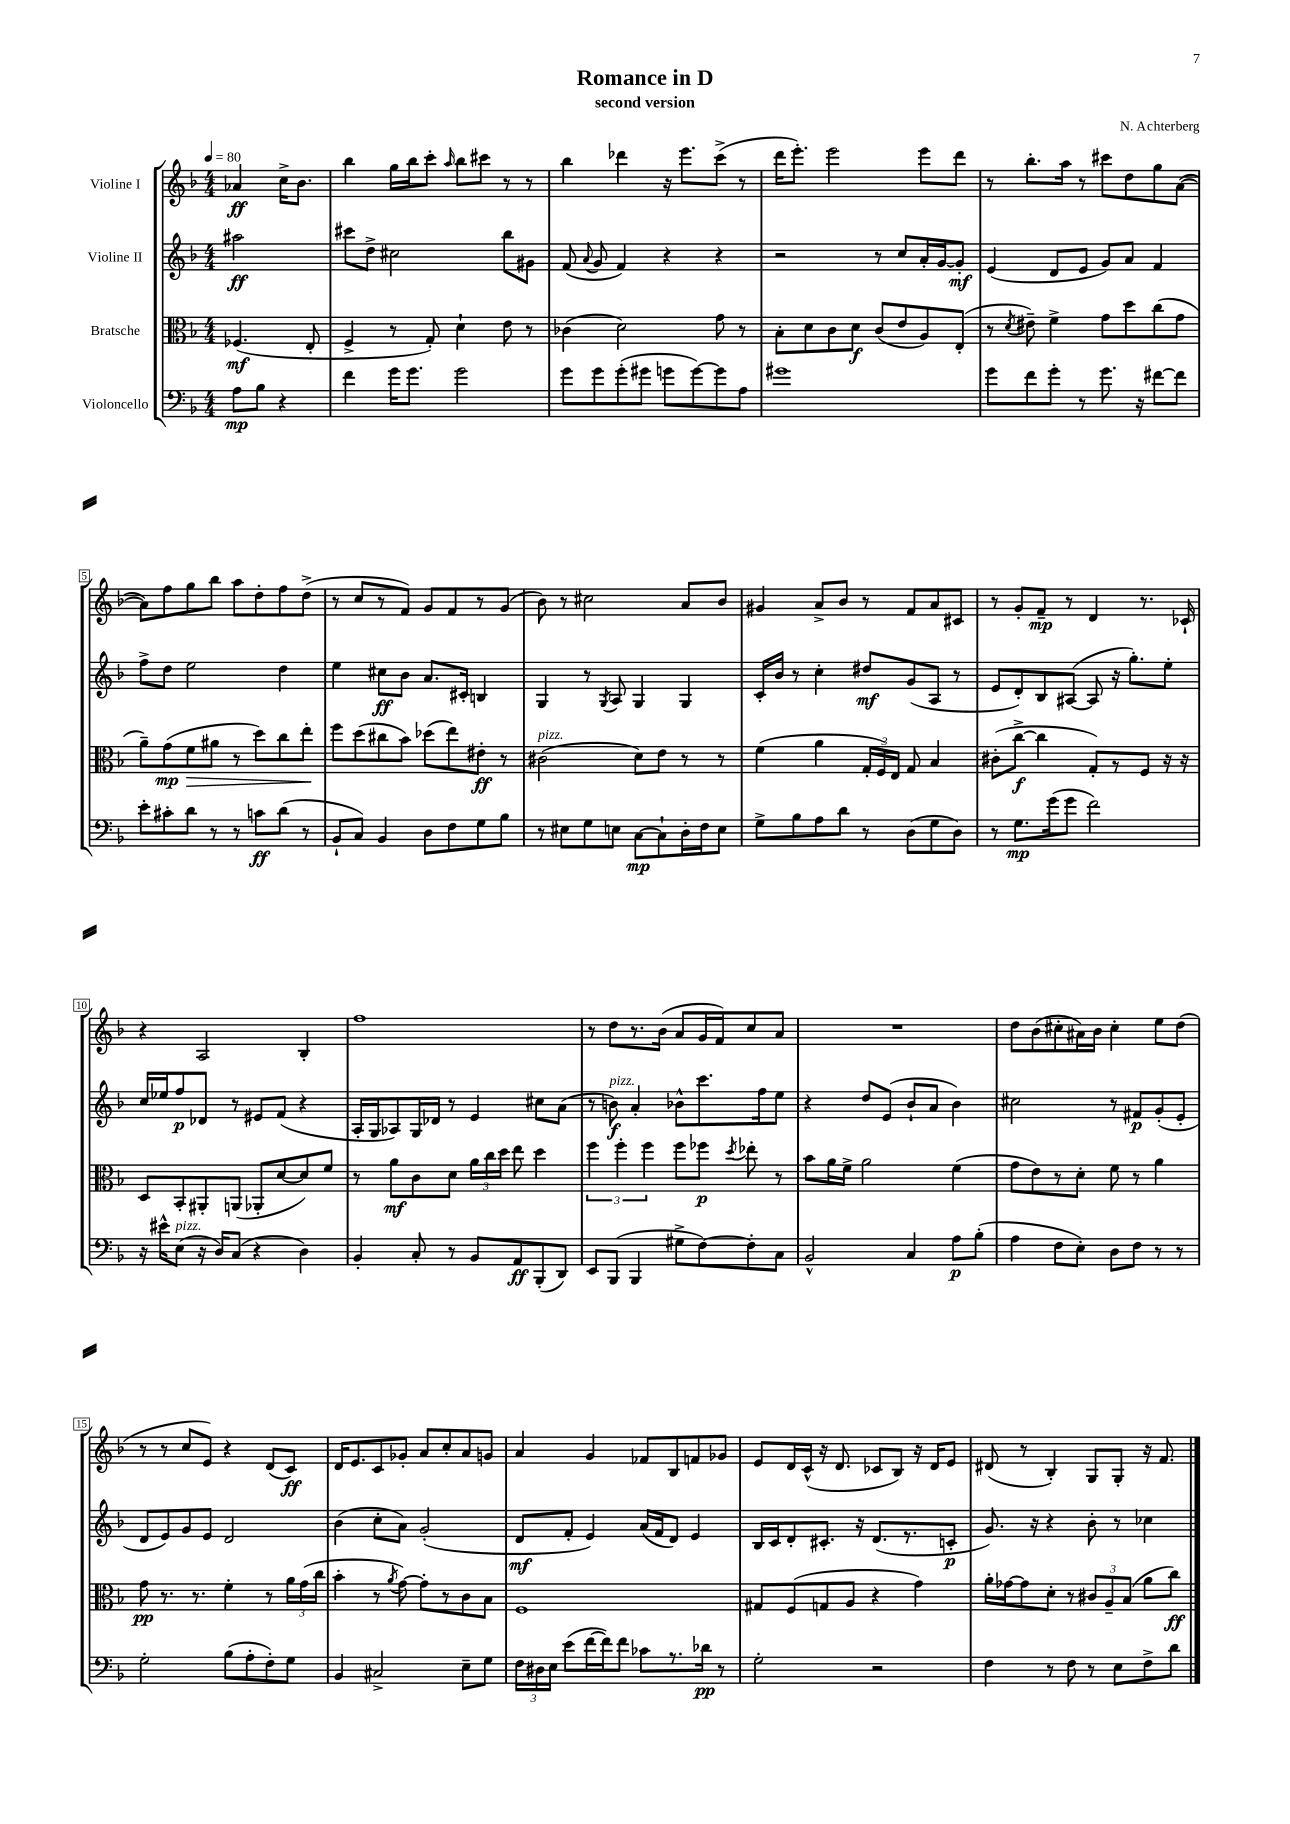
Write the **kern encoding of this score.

**kern	**kern	**kern	**kern
*staff4	*staff3	*staff2	*staff1
*clefF4	*clefC3	*clefG2	*clefG2
*k[b-]	*k[b-]	*k[b-]	*k[b-]
*M4/4	*M4/4	*M4/4	*M4/4
*MM80	*MM80	*MM80	*MM80
8A\L	(4.F-/	2aa#\	4a-/
8B-\J	.	.	.
4r	.	.	16cc^\LK
.	.	.	8.b-\J
.	8E'/	.	.
=	=	=	=
4f\	4F^/	8ccc#\L	4bb-\
.	.	8dd^\J	.
16g\LK	8r	2cc#\	16gg\LL
8.g\J	.	.	16bb-\J
.	8G'/)	.	8ccc'\J
.	.	.	16qqaa/
2g\	4d`\	.	8bb-\L
.	.	.	8ccc#\J
.	8e\	8bb-\L	8r
.	8r	8g#\J	8r
=	=	=	=
8g\L	(4c-\	(8f/	4bb-\
.	.	8qqa/	.
8g\	.	8g/	.
(8g'\	2d\)	4f/)	4ddd-\
8g#\J	.	.	.
8g\L	.	4r	16r
.	.	.	8.eee\L
[8g\)	.	.	.
8g\]	8g\	4r	(8ccc^\J
8A\J	8r	.	8r
=	=	=	=
1g#	8B-'\L	2r	16ddd\LK
.	.	.	8.eee'\J)
.	8d\	.	.
.	8c\	.	2eee\
.	8d\J	.	.
.	(8c/L	8r	.
.	8e/	8cc/L	.
.	8A/)	16a'/L	8eee\L
.	.	[16g/J	.
.	(8E'/J	8g'/]J	8ddd\J
=	=	=	=
8g\L	8r	(4e/	8r
.	8qd/	.	.
8f\	8e#~\)	.	8.bb-'\L
8g'\J	4f^\	8d/L	.
.	.	.	16aa\Jk
8r	.	8e/J	8r
8.g\	8g\L	8g/L)	8ccc#\L
.	8dd\	8a/J	8dd\
16r	.	.	.
[8f#\L	(8cc\	4f/	8gg\
8f#\]J	8g\J	.	([8a\J
=	=	=	=
8e'\L	8a~\L)	8ff^\L	8a\]L)
8c#'\	(8g\	8dd\J	8ff\
8d\J	8f\	2ee\	8gg\
8r	8a#\J	.	8bb-\J
8r	8r	.	8aa\L
8c\L	8dd\L)	.	8dd'\
(8d\J	8cc\	4dd\	8ff\
8r	8ee'\J	.	(8dd^\J
=	=	=	=
8BB-`/L	8ff\L	4ee\	8r
8C/J)	(8dd\	.	8cc/L
4BB-/	8cc#\	8cc#\L	8r
.	8b-\J)	8b-\J	8f/J)
8D\L	(8dd-\L	8.a/L	8g/L
8F\	8ee\)	.	8f/
.	.	16c#'/Jk	.
8G\	8e#'\J	4B/	8r
8B-\J	8r	.	(8g/J
=	=	=	=
8r	(2c#\	4G/	8b-\)
8E#\L	.	.	8r
8G\	.	8r	2cc#\
.	.	8qG/	.
8E\J	.	8A/	.
[8C\L	8d\L)	4G/	.
8C`\]	8e\J	.	.
16D'\L	8r	4G/	8a/L
16F\J	.	.	.
8E\J	8r	.	8b-/J
=	=	=	=
8G^\L	(4f\	16c'/LL	4g#/
.	.	16b-/JJ	.
8B-\	.	8r	.
8A\	4a\	4cc'\	8a^/L
8d\J	.	.	8b-/J
8r	24G'/LL	8dd#/L	8r
.	24F/)	.	.
.	24E/JJ	.	.
(8D\L	8G/	(8g/	8f/L
8G\	4B-/	8A/J	8a/
8D\J)	.	8r	8c#/J
=	=	=	=
8r	(8c#'\L	8e/L	8r
8.G\L	[8cc^\J	8d'/)	8g'/L
.	4cc\]	8B-/	8f~/J
(16g\k	.	.	.
8g\J	.	([8A#/J	8r
2f\)	8G'/L)	8A#/]	4d/
.	8r	16r	.
.	.	8.gg'\L)	.
.	8F/J	.	8.r
.	16r	8ee'\J	.
.	16r	.	16c-`/
=	=	=	=
16r	8D/L	16cc/LL	4r
16e#^^\LK	.	16ee-/J	.
(8E\J	8BB-'/	8ff/	.
16r	8AA#'/	8d-/J	2A/
16D/LK)	.	.	.
(8C/J	(8AA/J	8r	.
4r	8AA-'/L	8e#/L	.
.	[8d/	(8f/J	.
4D\)	8d/])	4r	4B-'/
.	8f/J	.	.
=	=	=	=
4BB-'/	8r	16A'/LL	1ff
.	.	16G/J	.
.	8a\L	8A-/)	.
8C'/	8c\	16G/L	.
.	.	16d-/JJ	.
8r	8d\J	8r	.
8BB-/L	24a\LL	4e/	.
.	24cc\	.	.
.	24dd\JJ	.	.
8AA/	8ee\	.	.
(8BBB-'/	4dd\	8cc#\L	.
8DD/J)	.	(8a\J	.
=	=	=	=
8EE/L	6ff\	8r	8r
(8BBB-/J	.	8b\)	8dd\L
.	6ff'\	.	.
4BBB-/	.	4a'/	8.r
.	6ff\	.	.
.	.	.	(16b-\Jk
8G#^\L	8ff\L	8b-^^\L	8a/L
[8F\)	8ff-\J	8.ccc\	16g/L
.	.	.	16f/J)
.	8qdd/	.	.
8F'\]	8ee-'\	.	8cc/
.	.	16ff\k	.
8C\J	8r	8ee\J	8a/J
=	=	=	=
2BB-^^/	8b-\L	4r	1r
.	16a\L	.	.
.	16f^\JJ	.	.
.	2a\	8dd/L	.
.	.	(8e/J	.
4C/	.	8b-`/L	.
.	.	8a/J	.
8A\L	(4f\	4b-\)	.
(8B-'\J	.	.	.
=	=	=	=
4A\	8g\L	2cc#\	8dd\L
.	8e\)	.	(8b-\
8F\L	8r	.	8cc#'\
8E'\J)	8d'\J	.	16a#\L)
.	.	.	16b-\JJ
8D\L	8f\	8r	4cc#'\
8F\J	8r	8f#/L	.
8r	4a\	(8g'/	8ee\L
8r	.	8e'/J	(8dd\J
=	=	=	=
2G'\	8g\	8d/L	8r
.	8.r	8e/)	8r
.	.	8g/	8cc/L
.	8.r	.	.
.	.	8e/J	8e/J)
(8B-\L	4f'\	2d/	4r
8A'\	.	.	.
8F'\)	8r	.	(8d/L
8G\J	24a\LL	.	8c/J)
.	(24g\	.	.
.	24cc\JJ	.	.
=	=	=	=
4BB-/	4b-'\	(4b-\	16d/LK
.	.	.	8.e/
2C#^/	8r	8cc'\L	8c/
.	8qa/	.	.
.	[8g\)	8a\J)	8g-'/J
.	8g'\]L	(2g'/	8a/L
.	8r	.	8cc'/
8E~\L	8c\	.	8a/
8G\J	8B-\J	.	8g/J
=	=	=	=
24F\LL	1F	8d/L	4a/
24D#\	.	.	.
24E\JJ	.	.	.
(8e\L	.	8f'/J	.
[16f\L	.	4e/)	4g/
16f\]J)	.	.	.
8f\J	.	.	.
8c-\L	.	(16a/LL	8f-/L
.	.	16f/J	.
8.r	.	8d/J)	8B-/
.	.	4e/	8f/
16d-\Jk	.	.	.
8r	.	.	8g-/J
=	=	=	=
2G'\	8G#/L	16B-/LL	8e/L
.	.	16c/J	.
.	(8F/	8d'/	16d/L
.	.	.	(16c^^/JJ
.	8G/	8.c#'/J	16r
.	.	.	8.d/
.	8A/J	.	.
.	.	16r	.
2r	4r	(8.d/L	8c-/L
.	.	.	8B-/J)
.	.	8.r	.
.	4g\)	.	16r
.	.	.	16d/LK
.	.	8c'/J	8e/J
=	=	=	=
4F\	16a'\LL	8.g/)	(8d#/
.	[16g-\J	.	.
.	8g-\]	.	8r
.	.	16r	.
8r	8d'\J	4r	4B-'/)
8F\	8r	.	.
8r	12c#/L	8b-'\	8G/L
.	12A~/	.	.
8E\L	.	8r	8G'/J
.	(12B-/J	.	.
8F^\	8a\L	4cc-\	16r
.	.	.	8.f/
8d\J	8cc\J)	.	.
==	==	==	==
*-	*-	*-	*-
